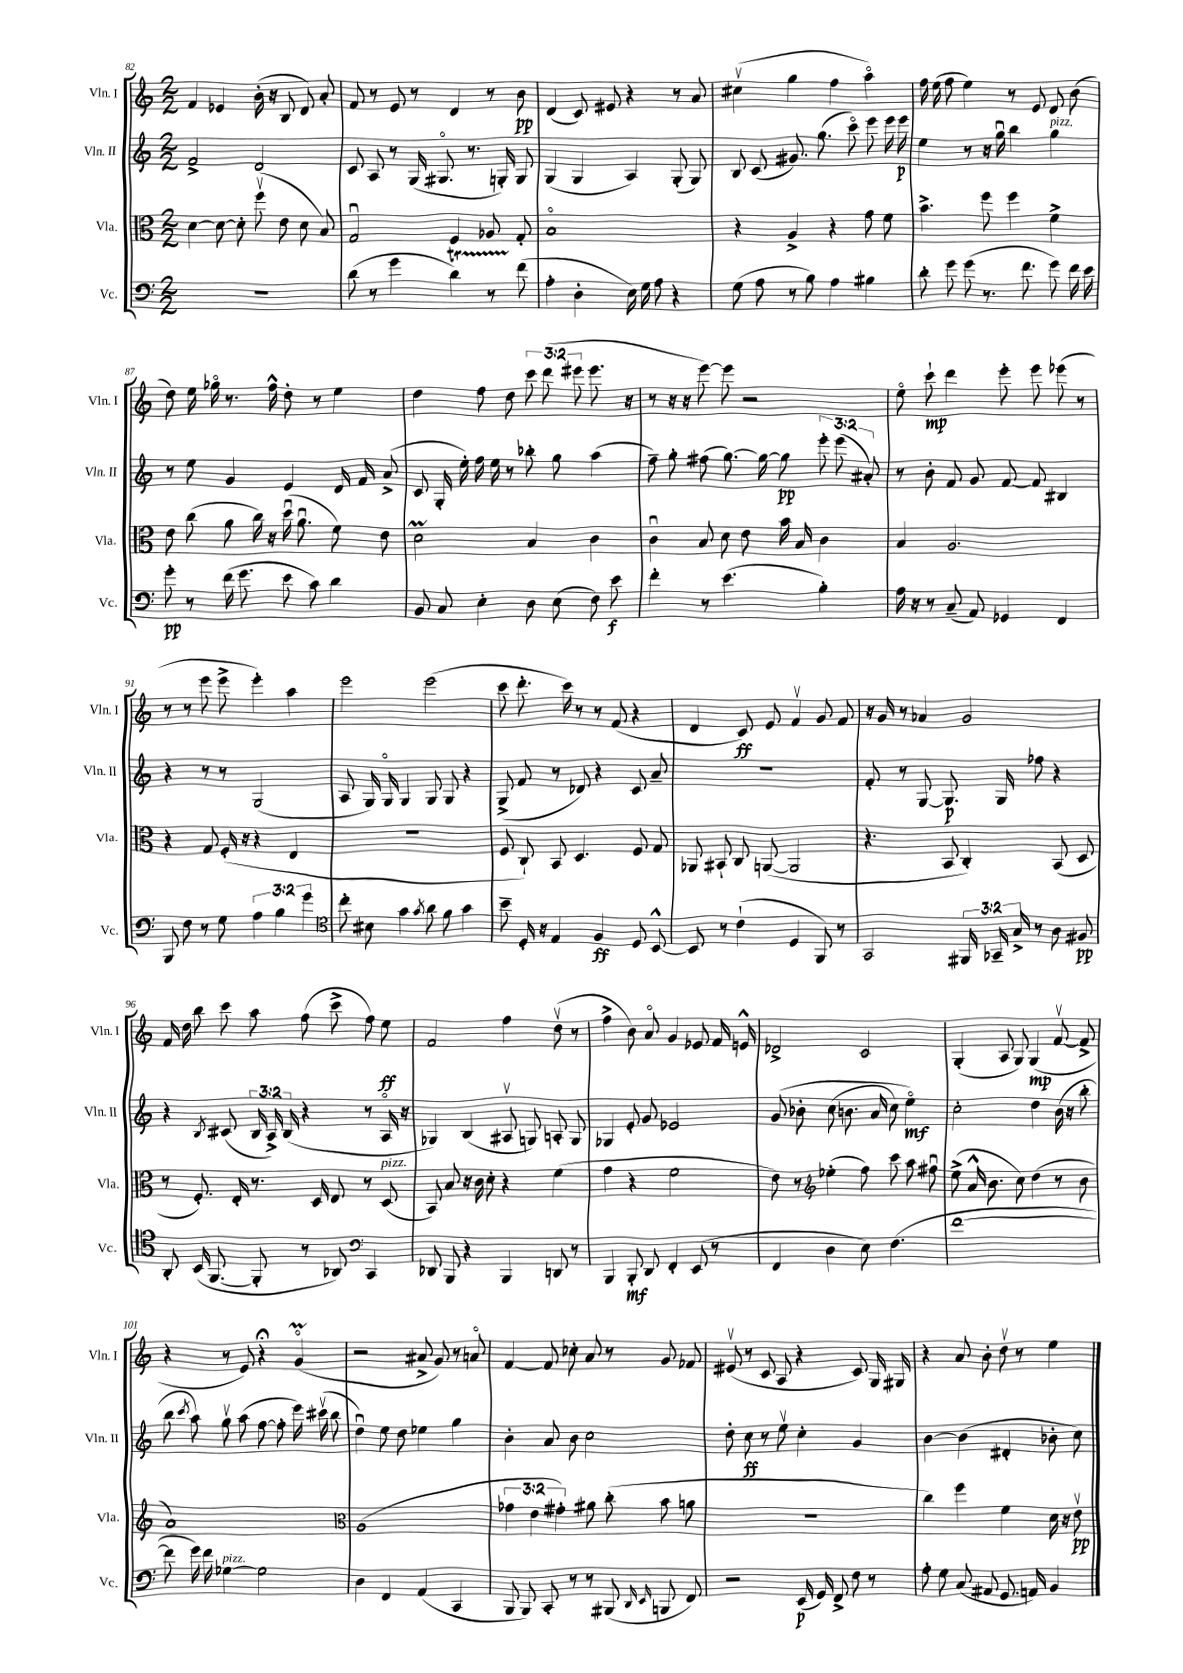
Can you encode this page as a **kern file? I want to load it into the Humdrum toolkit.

**kern	**kern	**kern	**kern
*staff4	*staff3	*staff2	*staff1
*clefF4	*clefC3	*clefG2	*clefG2
*k[]	*k[]	*k[]	*k[]
*M2/2	*M2/2	*M2/2	*M2/2
1r	[4d	2f^	4f
.	8d_	.	4e-
.	8d']	.	.
.	(8ffv	2d	(16b'
.	.	.	16r
.	8e	.	8B
.	8d	.	8d)
.	8B)	.	8a'
=	=	=	=
(8d	2Gu	8c	8f
8r	.	8A	8r
4g	.	8r	8e
.	.	(16G	8r
.	.	8.G#o	.
4d)	4F	.	4d
.	.	8.r	.
8r	8A-	.	8r
.	.	16G')	.
(8f	8G'	8G	8b
=	=	=	=
4A'	1Bo	(4G	(4d
4D'	.	4G	8c)
.	.	.	8e#
16E)	.	4A)	4r
16G	.	.	.
8A	.	.	.
4r	.	(8G'	8r
.	.	8G)	8a
=	=	=	=
(8G	4r	8B	(4cc#v
8A	.	(8c	.
8r	4A^	8.g#)	4gg
8B)	.	.	.
.	.	(8.gg	.
4A	4r	.	4ff
.	.	8ccco)	.
4B#	8g	8eee	4aao)
.	8f	16eee	.
.	.	16eee	.
=	=	=	=
8d'	4.b^	4ee	16ff
.	.	.	(16ee
8g	.	.	8ff
(8g	.	8r	4ee)
8.r	8ff	16r	.
.	.	16ggu	.
.	4ff	4bb	8r
8.f	.	.	.
.	.	.	8e
8g)	4f^	4gg	8d
16f	.	.	(8b
16e	.	.	.
=	=	=	=
8g'	8e	8r	8dd)
8r	(8cc	8ee	16ee
.	.	.	16gg-o
(16f	8a	4g	8.r
8.g	.	.	.
.	16cc)	.	.
.	16r	.	16ff^^
8e	(16ddu	4e	8dd'
.	8.au	.	.
8c)	.	.	8r
4d	8f)	16d	4ee
.	.	16f	.
.	8e	(8a^	.
=	=	=	=
8BB	2d	8c	4dd
8C	.	16G'	.
.	.	16ee')	.
4E'	.	16ff	8ff
.	.	16ee	.
.	.	8r	8dd
8D	4B	8bb-'	12ccc
.	.	.	(12ddd
(8E	.	8gg	.
.	.	.	12eee#
8F)	4c	(4aa	8.eee#
8e	.	.	.
.	.	.	16r
=	=	=	=
4f'	4cu	8ff~)	8r
.	.	8gg'	16r
.	.	.	16r
8r	8B	(8ff#	[8eee)
(4.e	8d	[8.gg)	8eee]
.	8e	.	2r
.	.	16gg_	.
.	16b	8gg]	.
.	16B	.	.
4B')	4c	12eee'	.
.	.	(12eee	.
.	.	12a#')	.
=	=	=	=
16A	4B	8r	8eeo
16r	.	.	.
8r	.	8b'	8ccc`
(8C~	2.A	8f	4ddd
8AA)	.	8g	.
4GG-	.	[8f	8eee'
.	.	8f]	8eee
4FF	.	4B#	(8eee-
.	.	.	8r
=	=	=	=
8BBB	4r	4r	8r
8F	.	.	8r
8r	8G	8r	8eee
8G	(16F'	8r	8eee^
.	16r	.	.
6A	4r	(2G	4eee')
6B	.	.	.
.	4E	.	4aa
6g	.	.	.
=	=	=	=
*clefC4	*	*	*
8cc'	1r	8A	2eee
8B#	.	16G)	.
.	.	16Go	.
4g	.	4G	.
8qg	.	.	.
8a	.	8G	(2eee
8f	.	8G	.
4g	.	4r	.
=	=	=	=
8b~	8F	(8G^	8ccc
16D'	8C`)	8f	8.ddd'
16r	.	.	.
4E	8BB	8r	.
.	.	.	16ccc)
.	4.D	8d-)	8r
4F	.	4r	8r
.	.	.	(8f
8D	8F	8c	4r
[8BB^^	8G	8a~	.
=	=	=	=
8BB]	8AA-	1r	4d
8r	8BB#`	.	.
(4c`	8C	.	8c)
.	([8AA	.	8e
4D	2AA]	.	4fv
8FF)	.	.	8g
8r	.	.	8f
=	=	=	=
2GG	4.r	8f'	16r
.	.	.	16g
.	.	8r	8r
.	.	[8G	4a-
.	8BB	8.G]	.
24FF#	4C')	.	2g
24GG-~	.	.	.
.	.	16G	.
24G^	.	.	.
8r	.	8ff-	.
8A	(8BB	4r	.
8F#	8D	.	.
=	=	=	=
8AA'	8r	4r	16f
.	.	.	16dd
(16BB	8.F')	.	8bb
[8.FF	.	.	.
.	.	8qB	.
.	.	(8c#	8ccc
.	16E'	.	.
8FF']	8.r	24B	8aa
.	.	24A^)	.
.	.	(24B	.
8r	.	4r	(8ff
.	16D	.	.
8AA-)	8E	.	8ccc^
*clefF4	*	*	*
4CC	8r	8r	8ff)
.	(8D	16Ao	8ee
.	.	16r	.
=	=	=	=
8DD-	8BB)	4G-)	2f
8BBB	8B	.	.
4r	16r	(4B	.
.	16c	.	.
.	8d'	.	.
4BBB	4r	8A#v	4ff
.	.	8G)	.
8DD	(4f	8A'	(8ddv
8r	.	8G	8r
=	=	=	=
4BBB	4g	4G-	4ff^
8BBB'	4r	8e'	8b)
8DD	.	8g	8ao
4FF'	2f	2e-	4g
(8EE	.	.	8e-
8r	.	.	16f
.	.	.	16e^^
=	=	=	=
4FF	8e)	&(8g	2d-^
.	8r	8b-'	.
*	*clefG2	*	*
4D	(4ee-'	(8cc	.
.	.	8.b	.
8E)	8ff)	.	2c
.	.	16a	.
(4.F	8ccc	8cc)	.
.	8aa	4eeo&)	.
.	8ff#u	.	.
=	=	=	=
[1f	(8ee^	2cc'	(4G'
.	16a^^	.	.
.	8.b	.	.
.	.	.	8A
.	8cc)	.	8G)
.	(4dd	4dd	(4G
.	8r	(16b	[8fv
.	.	16r	.
.	8b	8bb'	8f^]
=	=	=	=
8f]	1a)	8bb	4r
.	.	8qccc	.
16g)	.	8aa)	.
16f	.	.	.
[4G-	.	8ggv	8r
.	.	(8aa	8e)
2G-]	.	[8ff	4r;
.	.	8ff']	.
.	.	16eee)	(4go
.	.	(16ccc#v	.
.	.	8bb	.
=	=	=	=
*	*clefC3	*	*
4D	(1A	4ddu)	2r
4FF	.	8ee	.
.	.	8dd	.
(4AA	.	4ee-	8a#^
.	.	.	8g)
4CC	.	4gg	8r
.	.	.	8ao
=	=	=	=
8BBB	6g-	4b'	[4f
8BBB)	.	.	.
.	6e	.	.
8CC'	.	8a	8f]
.	6g#')	.	.
8r	.	8b	8cc-'
8r	8a#	2cc	8a
(8BBB#	(8cc'	.	8r
16qqDD	.	.	.
16qqEE	.	.	.
8BBB	8b	.	8g
8FF)	8a	.	8f-
=	=	=	=
2r	1r	8dd'	(8e#v
.	.	8cc	8r
.	.	8r	8c
.	.	8eev	8A
(16EE	.	4cc'	4r
16GG)	.	.	.
8FF^	.	.	.
8F	.	4g	8c)
8r	.	.	16G
.	.	.	16G#
=	=	=	=
8A'	4cc)	[4b	4r
8G	.	.	.
(8C	4ff	(4b]	8a
8AA#	.	.	8b'
8.GG	4f	4d#'	8ddv
.	.	.	8r
16AA)	.	.	.
4BB	16d	8b-'	4ee
.	16r	.	.
.	8ev	8cc)	.
==	==	==	==
*-	*-	*-	*-
